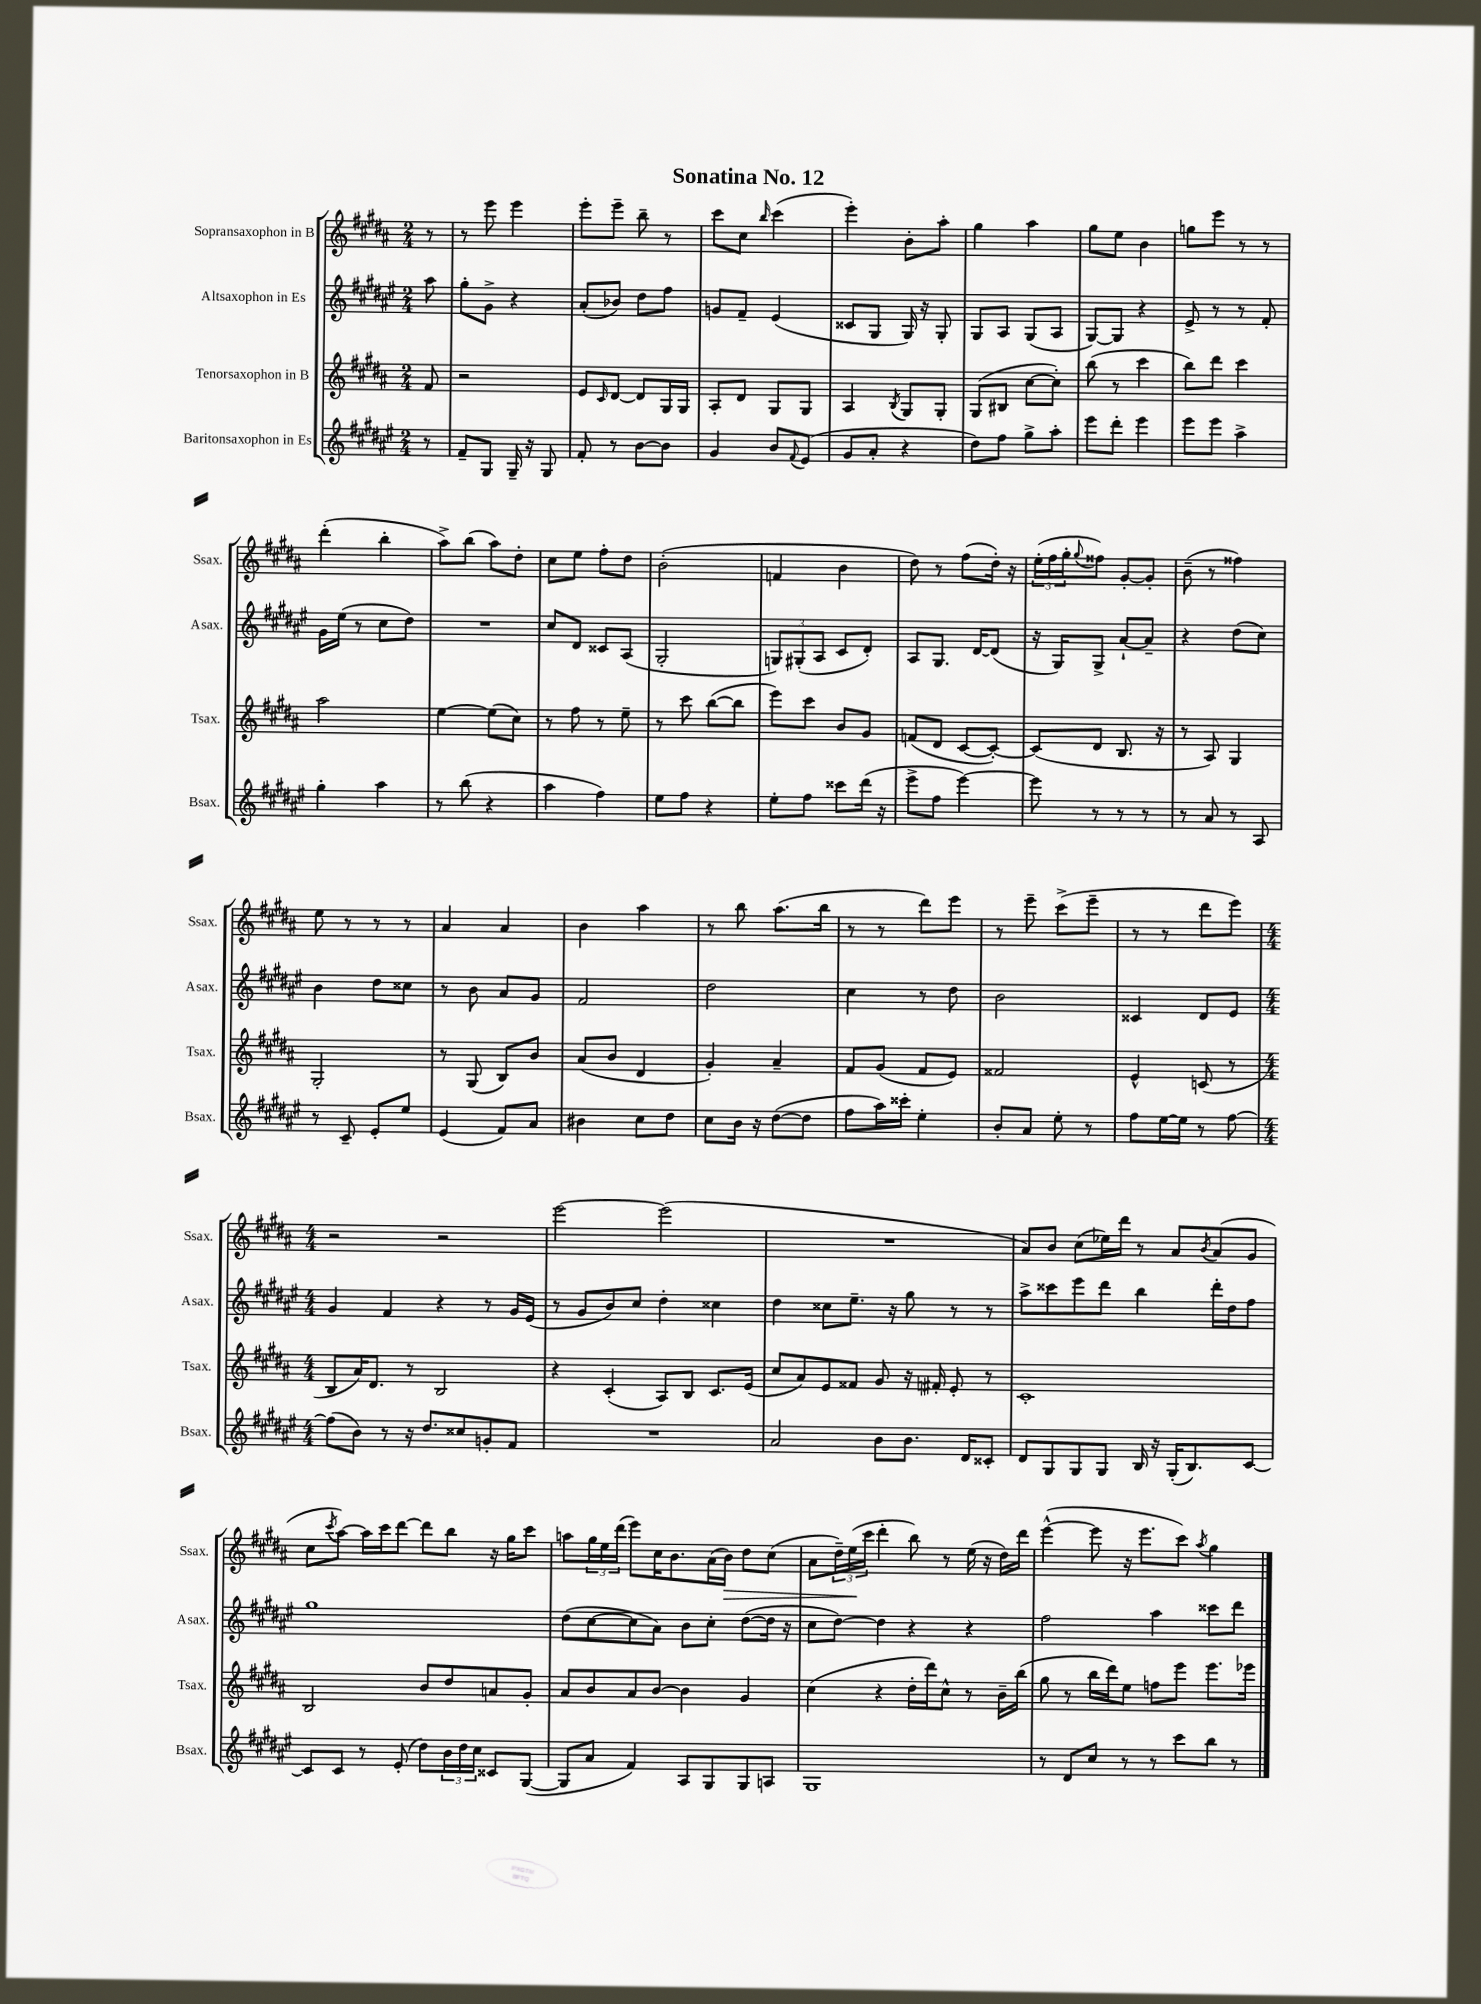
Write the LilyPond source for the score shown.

\header { title = "Sonatina No. 12" }
<<
\new StaffGroup <<
\new Staff = "s0" \with { instrumentName = "Sopransaxophon in B" shortInstrumentName = "Ssax." } {
    \clef treble \key b \major \numericTimeSignature \time 2/4 \partial 8
    r8 |
    r8 e'''8 e'''4 |
    e'''8-. e'''8-- b''8-- r8 |
    cis'''8 cis''8 \grace { b''16 } cis'''4( |
    e'''4-.) b'8-. ais''8-. |
    gis''4 ais''4 |
    gis''8 e''8 b'4 |
    g''8 e'''8 r8 r8 |
    dis'''4-.( b''4-. |
    ais''8->) b''8( ais''8) dis''8-. |
    cis''8 e''8 fis''8-. dis''8 |
    b'2-.( |
    f'4 b'4 |
    dis''8) r8 fis''8( dis''16-.) r16 |
    \tuplet 3/2 { e''16-.( fis''16 gis''16-. } \appoggiatura { gis''8 } fisis''8) gis'8~-. gis'8-. |
    b'8--( r8 fisis''4) |
    e''8 r8 r8 r8 |
    ais'4 ais'4 |
    b'4 ais''4 |
    r8 b''8 ais''8.( b''16 |
    r8 r8 dis'''8) e'''8 |
    r8 e'''8-- cis'''8->( e'''8-- |
    r8 r8 dis'''8 e'''8) |
    \numericTimeSignature \time 4/4 r2 r2 |
    e'''2~ e'''2( |
    R1 |
    ais'8) b'8 cis''8( ees''16) dis'''16 r8 ais'8 \acciaccatura { b'8 } ais'8( gis'8 |
    cis''8 \acciaccatura { cis'''8 } ais''8~) ais''16 cis'''16 dis'''8~ dis'''8 b''8 r16 gis''16 cis'''8 |
    a''8 \tuplet 3/2 { gis''16 e''16 dis'''16( } e'''8) cis''16 b'8. ais'16( b'16\>) dis''8 cis''8( |
    ais'8 \tuplet 3/2 { dis''16--) e''16\!( cis'''16 } dis'''4-. b''8) r8 e''16( r16 dis''16) dis'''16 |
    e'''4~-^( e'''8 r16 e'''8. cis'''8) \acciaccatura { ais''8 } gis''4 \bar "|." |
}
\new Staff = "s1" \with { instrumentName = "Altsaxophon in Es" shortInstrumentName = "Asax." } {
    \clef treble \key fis \major \numericTimeSignature \time 2/4 \partial 8
    ais''8 |
    gis''8-. gis'8-> r4 |
    ais'8-.( bes'8) dis''8 fis''8 |
    g'8 fis'8-- eis'4( |
    cisis'8 gis8 gis16) r16 gis8-. |
    gis8 ais8 gis8( ais8 |
    gis8~) gis8 r4 |
    eis'8-> r8 r8 fis'8-. |
    gis'16 eis''16( r8 cis''8 dis''8) |
    R2 |
    cis''8 dis'8 cisis'8 ais8( |
    gis2-. |
    \tuplet 3/2 { g8) gis8-.( ais8 } cis'8 dis'8-.) |
    ais8 gis8. dis'16~ dis'8( |
    r16 gis16) gis8-> ais'8~-! ais'8-- |
    r4 dis''8( cis''8) |
    b'4 dis''8 cisis''8 |
    r8 b'8 ais'8 gis'8 |
    fis'2 |
    dis''2 |
    cis''4 r8 dis''8 |
    b'2 |
    cisis'4 dis'8 eis'8 |
    \numericTimeSignature \time 4/4 gis'4 fis'4 r4 r8 gis'16 eis'16( |
    r8 gis'8 b'8) cis''8 dis''4-. cisis''4 |
    dis''4 cisis''8 eis''8.-- r16 gis''8 r8 r8 |
    ais''8-> cisis'''8 eis'''8 dis'''8 b''4 dis'''16-. dis''16 fis''8 |
    gis''1 |
    dis''8( cis''8~ cis''8 ais'8) b'8 cis''8-. dis''8~( dis''16 r16 |
    cis''8 dis''8~) dis''4 r4 r4 |
    fis''2 ais''4 cisis'''8 dis'''8 \bar "|." |
}
\new Staff = "s2" \with { instrumentName = "Tenorsaxophon in B" shortInstrumentName = "Tsax." } {
    \clef treble \key b \major \numericTimeSignature \time 2/4 \partial 8
    fis'8 |
    r2 |
    e'8 \grace { cis'16 } dis'8~ dis'8 gis16 gis16 |
    ais8-. dis'8 gis8 gis8 |
    ais4 \acciaccatura { b8 } gis8 gis8-. |
    gis8( bis8 cis''8~ cis''8-.) |
    b''8( r8 cis'''4 |
    b''8) dis'''8 cis'''4 |
    ais''2 |
    e''4~ e''8( cis''8) |
    r8 fis''8 r8 e''8-- |
    r8 cis'''8 b''8~( b''8 |
    e'''8) cis'''8 b'8 gis'8 |
    f'8( dis'8 cis'8~ cis'8~-.) |
    cis'8( dis'8 b8. r16 |
    r8 ais8) gis4 |
    gis2-. |
    r8 gis8( b8) b'8 |
    ais'8( b'8 dis'4 |
    gis'4-.) ais'4-- |
    fis'8 gis'8( fis'8 e'8) |
    fisis'2 |
    e'4-^ c'8( r8 |
    \numericTimeSignature \time 4/4 b8 ais'16) dis'8. r8 b2 |
    r4 cis'4-.( ais8) b8 cis'8. e'16( |
    cis''8 ais'8) e'8 fisis'8 gis'8 r16 fis'16-. e'8-. r8 |
    cis'1-. |
    b2 b'8 dis''8 a'8 gis'8-. |
    ais'8 b'8 ais'8 b'8~ b'4 gis'4 |
    cis''4( r4 dis''16-. dis'''16) cis''8-^ r8 b'16-- b''16( |
    gis''8 r8 b''16 dis'''16) e''8 f''8 e'''8 e'''8. ees'''16 \bar "|." |
}
\new Staff = "s3" \with { instrumentName = "Baritonsaxophon in Es" shortInstrumentName = "Bsax." } {
    \clef treble \key fis \major \numericTimeSignature \time 2/4 \partial 8
    r8 |
    fis'8-- gis8 gis16-- r16 gis8 |
    fis'8-. r8 b'8~ b'8 |
    gis'4 b'8 \appoggiatura { fis'8 } eis'8( |
    gis'8 ais'8-. r4 |
    dis''8) fis''8 gis''8-> ais''8-. |
    eis'''8 dis'''8-. eis'''4 |
    eis'''8 eis'''8 ais''4-> |
    gis''4-. ais''4 |
    r8 b''8( r4 |
    ais''4 fis''4) |
    eis''8 fis''8 r4 |
    eis''8-. fis''8 cisis'''8 dis'''16( r16 |
    eis'''8-> fis''8 eis'''4~) |
    eis'''8 r8 r8 r8 |
    r8 ais'8 r8 ais8 |
    r8 cis'8-- eis'8-. eis''8 |
    eis'4( fis'8) ais'8 |
    bis'4 cis''8 dis''8 |
    cis''8 b'16 r16 dis''8~( dis''8 |
    fis''8 ais''16) cisis'''16-. eis''4-. |
    b'8-. ais'8 eis''8-. r8 |
    fis''8 eis''16~ eis''16 r8 fis''8~ |
    \numericTimeSignature \time 4/4 fis''8( b'8) r8 r16 dis''8. cisis''8 g'8-. fis'8 |
    R1 |
    ais'2 b'8 b'8. dis'16 cisis'8-. |
    dis'8 gis8 gis8 gis8 b16 r16 gis16-.( b8.) cis'8~ |
    cis'8 cis'8 r8 eis'8-.( dis''8) \tuplet 3/2 { b'16 dis''16 cis''16 } cisis'8 gis8~( |
    gis8 ais'8 fis'4) ais8 gis8 gis8 a8 |
    gis1 |
    r8 dis'8 cis''8 r8 r8 cis'''8 b''8 r8 \bar "|." |
}
>>
>>
\layout { \context { \Score \remove "Bar_number_engraver" } }
